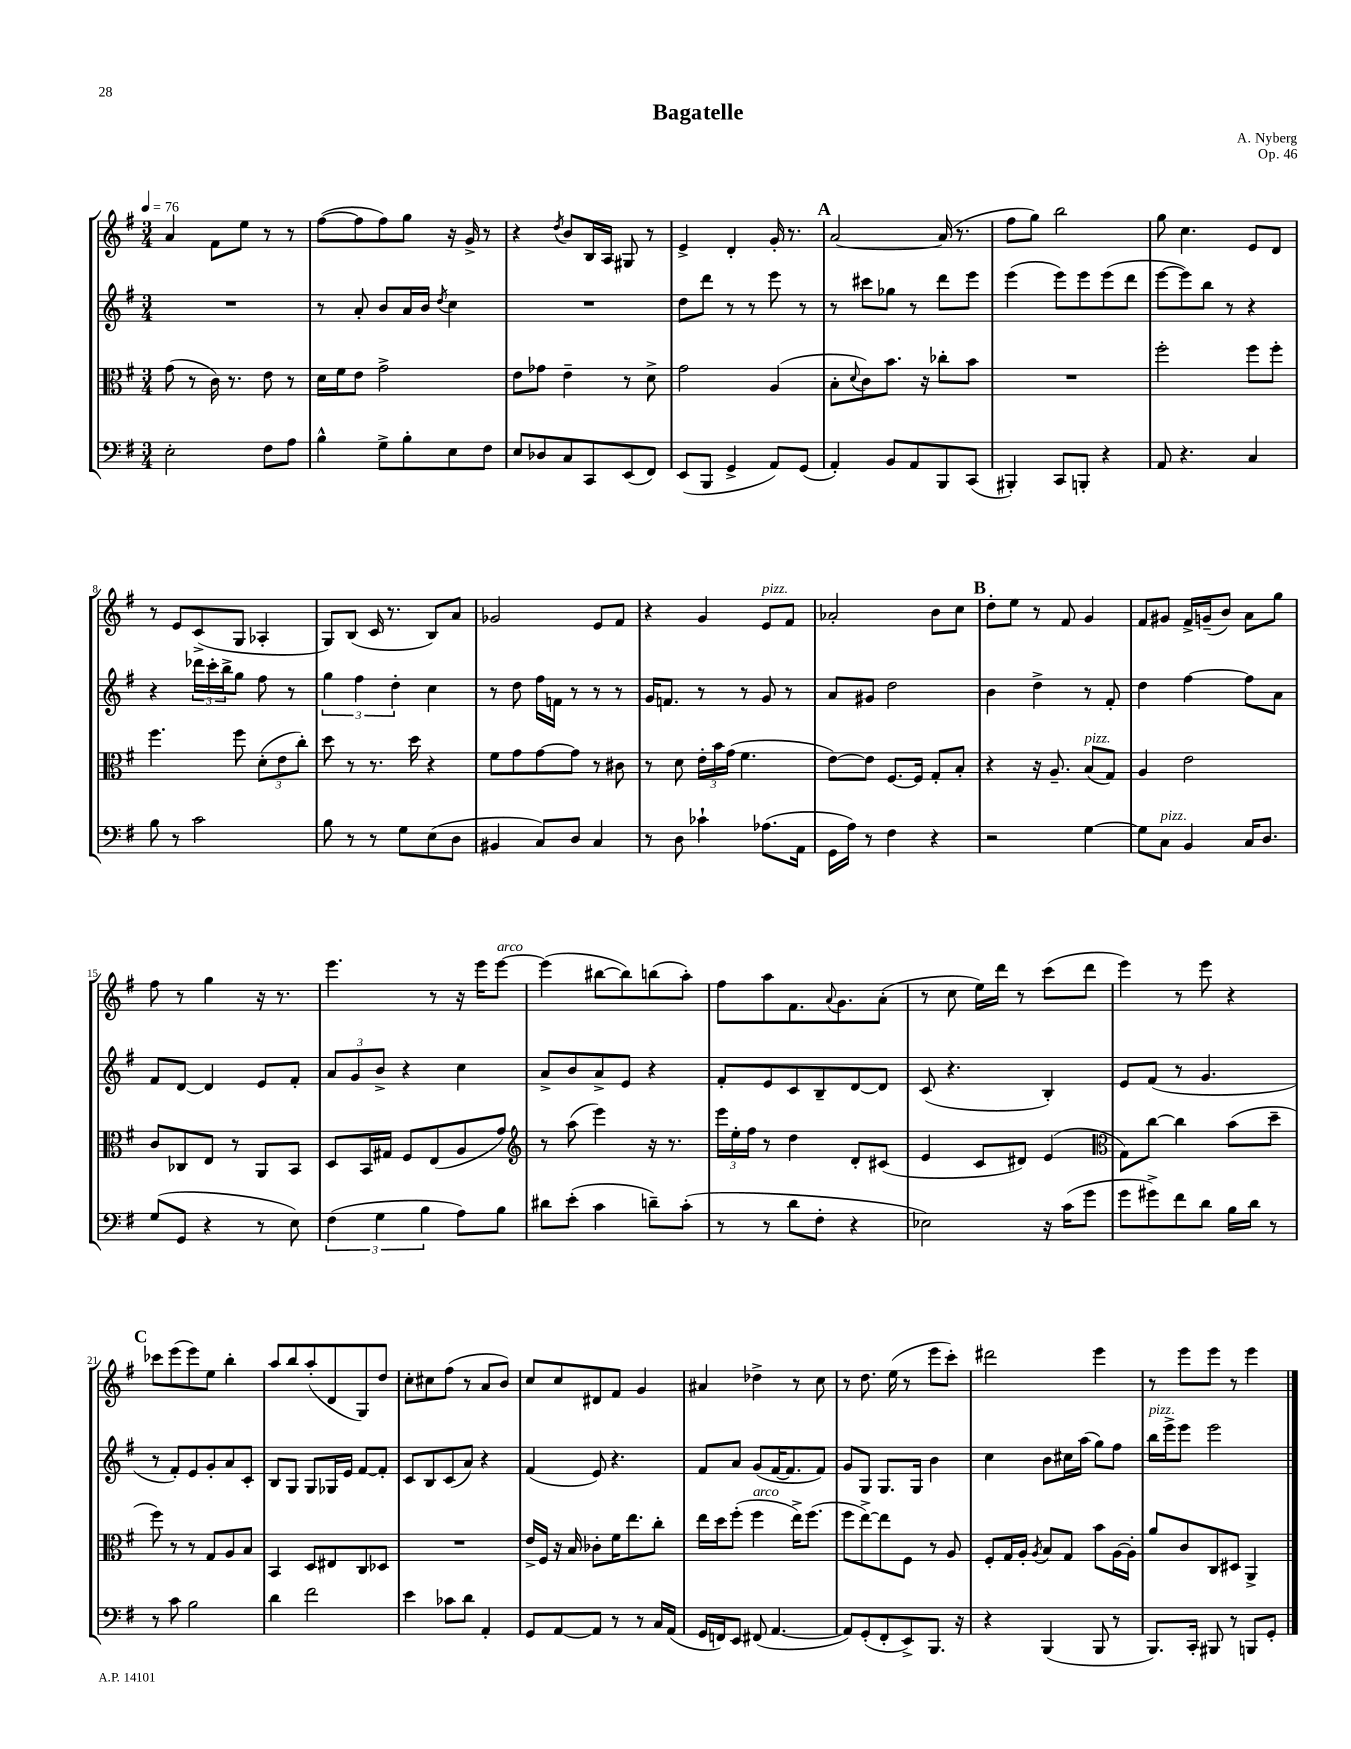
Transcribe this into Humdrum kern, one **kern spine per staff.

**kern	**kern	**kern	**kern
*part4	*part3	*part2	*part1
*staff4	*staff3	*staff2	*staff1
*clefF4	*clefC3	*clefG2	*clefG2
*k[f#]	*k[f#]	*k[f#]	*k[f#]
*M3/4	*M3/4	*M3/4	*M3/4
*MM76	*MM76	*MM76	*MM76
=1	=1	=1	=1
2E'\	(8g\	2.r	4a/
.	8r	.	.
.	16c\)	.	8f#\L
.	8.r	.	.
.	.	.	8ee\J
8F#\L	8e\	.	8r
8A\J	8r	.	8r
=2	=2	=2	=2
4B^^\	16d\LL	8r	([8ff#\L
.	16f#\J	.	.
.	8e\J	8a'/	8ff#\]
8G^\L	2g^\	8b/L	8ff#\)
8B'\	.	16a/L	8gg\J
.	.	16b/JJ	.
.	.	8qdd/	.
8E\	.	4cc\	16r
.	.	.	16g^/
8F#\J	.	.	8r
=3	=3	=3	=3
8E/L	8e\L	2.r	4r
8D-X/	8g-X\J	.	.
.	.	.	8qdd/
8C/	4e~\	.	8b/L
8CC/	.	.	16B/L
.	.	.	16A/JJ
(8EE/	8r	.	8G#X/
8FF#/J)	8d^\	.	8r
=4	=4	=4	=4
(8EE/L	2g\	8dd\L	4e^/
8BBB/J	.	8ddd\J	.
4GG^/	.	8r	4d'/
.	.	8r	.
8AA/L)	(4A/	8eee\	16g'/
.	.	.	8.r
(8GG/J	.	8r	.
!!LO:REH:place=s1:t=A
=5	=5	=5	=5
4AA'/)	8B'\L	8r	[2a/
.	8qqd/	.	.
.	8c\)	8ccc#X\L	.
8BB/L	8.b\J	8gg-X\J	.
8AA/	.	8r	.
.	16r	.	.
8BBB/	8cc-X'\L	8ddd\L	(16a/]
.	.	.	8.r
(8CC/J	8b\J	8eee\J	.
=6	=6	=6	=6
4BBB#X'/)	2.r	(4eee\	8ff#\L
.	.	.	8gg\J)
8CC/L	.	8eee\L)	2bb\
8BBBn'/J	.	8eee\	.
4r	.	(8eee\	.
.	.	8ddd\J	.
=7	=7	=7	=7
8AA/	2ff#'\	[8eee\L	8gg\
4.r	.	8eee\])	4.cc\
.	.	8bb\J	.
.	.	8r	.
4C/	8ff#\L	4r	8e/L
.	8ff#'\J	.	8d/J
!!LO:LB:g=z
=8	=8	=8	=8
8B\	4.ff#\	4r	8r
8r	.	.	8e/L
2c\	.	24ddd-X\LL	(8c^/
.	.	24ccc'\	.
.	.	24bb^\J	.
.	8ff#\	8gg\J	8G/J
.	(12d'\L	8ff#\	4A-X'/
.	12e\	.	.
.	.	8r	.
.	12cc'\J)	.	.
=9	=9	=9	=9
8B\	8dd\	6gg\	8G/L)
8r	8r	.	(8B/J
.	.	6ff#\	.
8r	8.r	.	16c/
.	.	.	8.r
.	.	6dd'\	.
8G\L	.	.	.
.	16dd\	.	.
(8E\	4r	4cc\	8B/L)
8D\J	.	.	8a/J
=10	=10	=10	=10
4BB#X/	8f#\L	8r	2g-X/
.	8g\	8dd\	.
8C/L)	[8g\	16ff#\LL	.
.	.	16fn\JJ	.
8D/J	8g\J]	8r	.
4C/	8r	8r	8e/L
.	8c#X\	8r	8f#/J
=11	=11	=11	=11
8r	8r	16g/KL	4r
.	.	8.fn/J	.
8D\	8d\	.	.
4c-X`\	24e'\LL	8r	4g/
.	24b\	.	.
.	(24g\JJ	.	.
.	4.f#\	8r	.
!	!	!	!LO:TX:a:i:t=pizz.
(8.A-X\L	.	8g/	8e/L
.	.	8r	8f#/J
16AA\Jk	.	.	.
=12	=12	=12	=12
16GG\LL	[8e\L)	8a/L	2a-X'/
16A\JJ)	.	.	.
8r	8e\J]	8g#X/J	.
4F#\	[8.F#/L	2dd\	.
.	16F#/Jk]	.	.
4r	8G'/L	.	8b\L
.	8B'/J	.	8cc\J
!!LO:REH:place=s1:t=B
=13	=13	=13	=13
2r	4r	4b\	8dd'\L
.	.	.	8ee\J
.	16r	4dd^\	8r
.	8.A~/	.	.
.	.	.	8f#/
!	!LO:TX:a:i:t=pizz.	!	!
[4G\	(8B/L	8r	4g/
.	8G/J)	8f#'/	.
=14	=14	=14	=14
8G\L]	4A/	4dd\	8f#/L
!LO:TX:a:i:t=pizz.	!	!	!
8C\J	.	.	8g#X/J
4BB/	2e\	[4ff#\	16f#^/LL
.	.	.	(16gn~/J
.	.	.	8b/J)
16C/KL	.	8ff#\L]	8a\L
8.D/J	.	.	.
.	.	8a\J	8gg\J
!!LO:LB:g=z
=15	=15	=15	=15
(8G/L	8c/L	8f#/L	8ff#\
8GG/J	8C-X/	[8d/J	8r
4r	8E/J	4d/]	4gg\
.	8r	.	.
8r	8AA/L	8e/L	16r
.	.	.	8.r
8E\)	8BB/J	8f#'/J	.
=16	=16	=16	=16
(6F#\	8D/L	12a/L	4.eee\
.	.	12g/	.
.	16BB/L	.	.
6G\	.	12b^/J	.
.	16G#X/JJ	.	.
.	8F#/L	4r	.
6B\	.	.	.
.	(8E/	.	8r
8A\L)	8A/	4cc\	16r
.	.	.	16eee\KL
!	!	!	!LO:TX:a:i:t=arco
8B\J	8g/J)	.	[8eee\J
=17	=17	=17	=17
*	*clefG2	*	*
8d#X\L	8r	8a^/L	(4eee\]
(8e'\J	(8aa\	8b/	.
4c\	4eee\)	8a^/	[8bb#X\L
.	.	8e/J	8bb#\])
8dn~\L)	16r	4r	(8bbn\
.	8.r	.	.
(8c'\J	.	.	8aa'\J)
=18	=18	=18	=18
8r	24eee\LL	8f#'/L	8ff#\L
.	24ee'\	.	.
.	24ff#\JJ	.	.
8r	8r	8e/	8aa\
8d\L	4dd\	8c/	8.f#\
8F#'\J	.	8B~/	.
.	.	.	8qqa/
.	.	.	8.g\
4r	8d'/L	[8d/	.
.	(8c#X/J	8d/J]	(8a'\J
=19	=19	=19	=19
2E-X\)	4e/	(8c/	8r
.	.	4.r	8cc\
.	8c/L	.	16ee\LL)
.	.	.	16ddd\JJ
.	8d#X/J)	.	8r
16r	(4e/	4B'/)	(8ccc\L
(16c\KL	.	.	.
8g\J	.	.	8ddd\J
=20	=20	=20	=20
*	*clefC3	*	*
8g\L	8G\L)	8e/L	4eee\)
8g#X^\)	[8cc\J	(8f#/J	.
8f#\	4cc\]	8r	8r
8d\J	.	4.g/	8eee\
16B\LL	(8b\L	.	4r
16d\JJ	.	.	.
8r	8dd~\J	.	.
!!LO:LB:g=z
!!LO:REH:place=s1:t=C
=21	=21	=21	=21
8r	8ff#\)	8r	8ccc-X\L
8c\	8r	8f#'/L)	(8eee\
2B\	8r	8e/	8eee\)
.	8G/L	8g'/	8ee\J
.	8A/	8a/	4bb'\
.	8B/J	8c'/J	.
=22	=22	=22	=22
4d\	4BB/	8B/L	8aa/L
.	.	8G/J	8bb/
2f#\	8D/L	8G/L	(8aa'/
.	8E#X/	16G-X/L	8d/
.	.	16e/JJ	.
.	8C/	[8f#/L	8G/)
.	8D-X/J	8f#'/J]	8dd/J
=23	=23	=23	=23
4e\	2.r	8c/L	8cc'\L
.	.	8B/	8cc#X\
8c-X\L	.	(8c/	(8ff#\J
8d\J	.	8a/J)	8r
4AA'/	.	4r	8a/L
.	.	.	8b/J)
=24	=24	=24	=24
8GG/L	16e^/LL	(4f#/	8cc/L
.	16F#/JJ	.	.
[8AA/	16r	.	8cc/
.	16B/	.	.
8AA/J]	8c-X'\L	8e/)	8d#X/
8r	16f#\K	4.r	8f#/J
.	8.ee\	.	.
8r	.	.	4g/
16C/LL	8cc'\J	.	.
(16AA/JJ	.	.	.
=25	=25	=25	=25
16GG/LL	16ee\LL	8f#/L	4a#X/
16FFn/J)	16dd\J	.	.
8EE/J	(8ff#'\J	8a/J	.
!	!LO:TX:a:i:t=arco	!	!
(8FF#X/	4ff#\	(8g/L	4dd-X^\
[4.AA/	.	[16f#/K	.
.	.	8.f#/]	.
.	16ee^\KL)	.	8r
.	(8.ff#\J	.	.
.	.	8f#/J)	8cc\
=26	=26	=26	=26
8AA/L])	8ff#\L	8g/L	8r
(8GG'/	[8ee^\)	8G/J	8.dd\
8FF#'/	8ee\]	8.G/L	.
.	.	.	(16ee\
8EE^/)	8F#\J	.	8r
.	.	16G/Jk	.
8.BBB/J	8r	4b\	8eee\L
.	8A/	.	8ccc'\J)
16r	.	.	.
=27	=27	=27	=27
4r	8F#'/L	4cc\	2ddd#X\
.	16G/L	.	.
.	16A'/JJ	.	.
.	8qA/	.	.
(4BBB/	8B/L	8b\L	.
.	8G/J	16cc#X\L	.
.	.	(16aa\JJ	.
8BBB/	8b\L	8gg\L)	4eee\
8r	[16A\L	8ff#\J	.
.	16A'\JJ]	.	.
=28	=28	=28	=28
!	!	!LO:TX:a:i:t=pizz.	!
8.BBB/L)	8a/L	16bb\LL	8r
.	.	16eee^\J	.
.	8c/	8eee\J	8eee\L
16CC'/Jk	.	.	.
8BBB#X/	8C/	2eee\	8eee\J
8r	8D#X/J	.	8r
8BBBn/L	4AA^/	.	4eee\
8GG'/J	.	.	.
==	==	==	==
*-	*-	*-	*-
